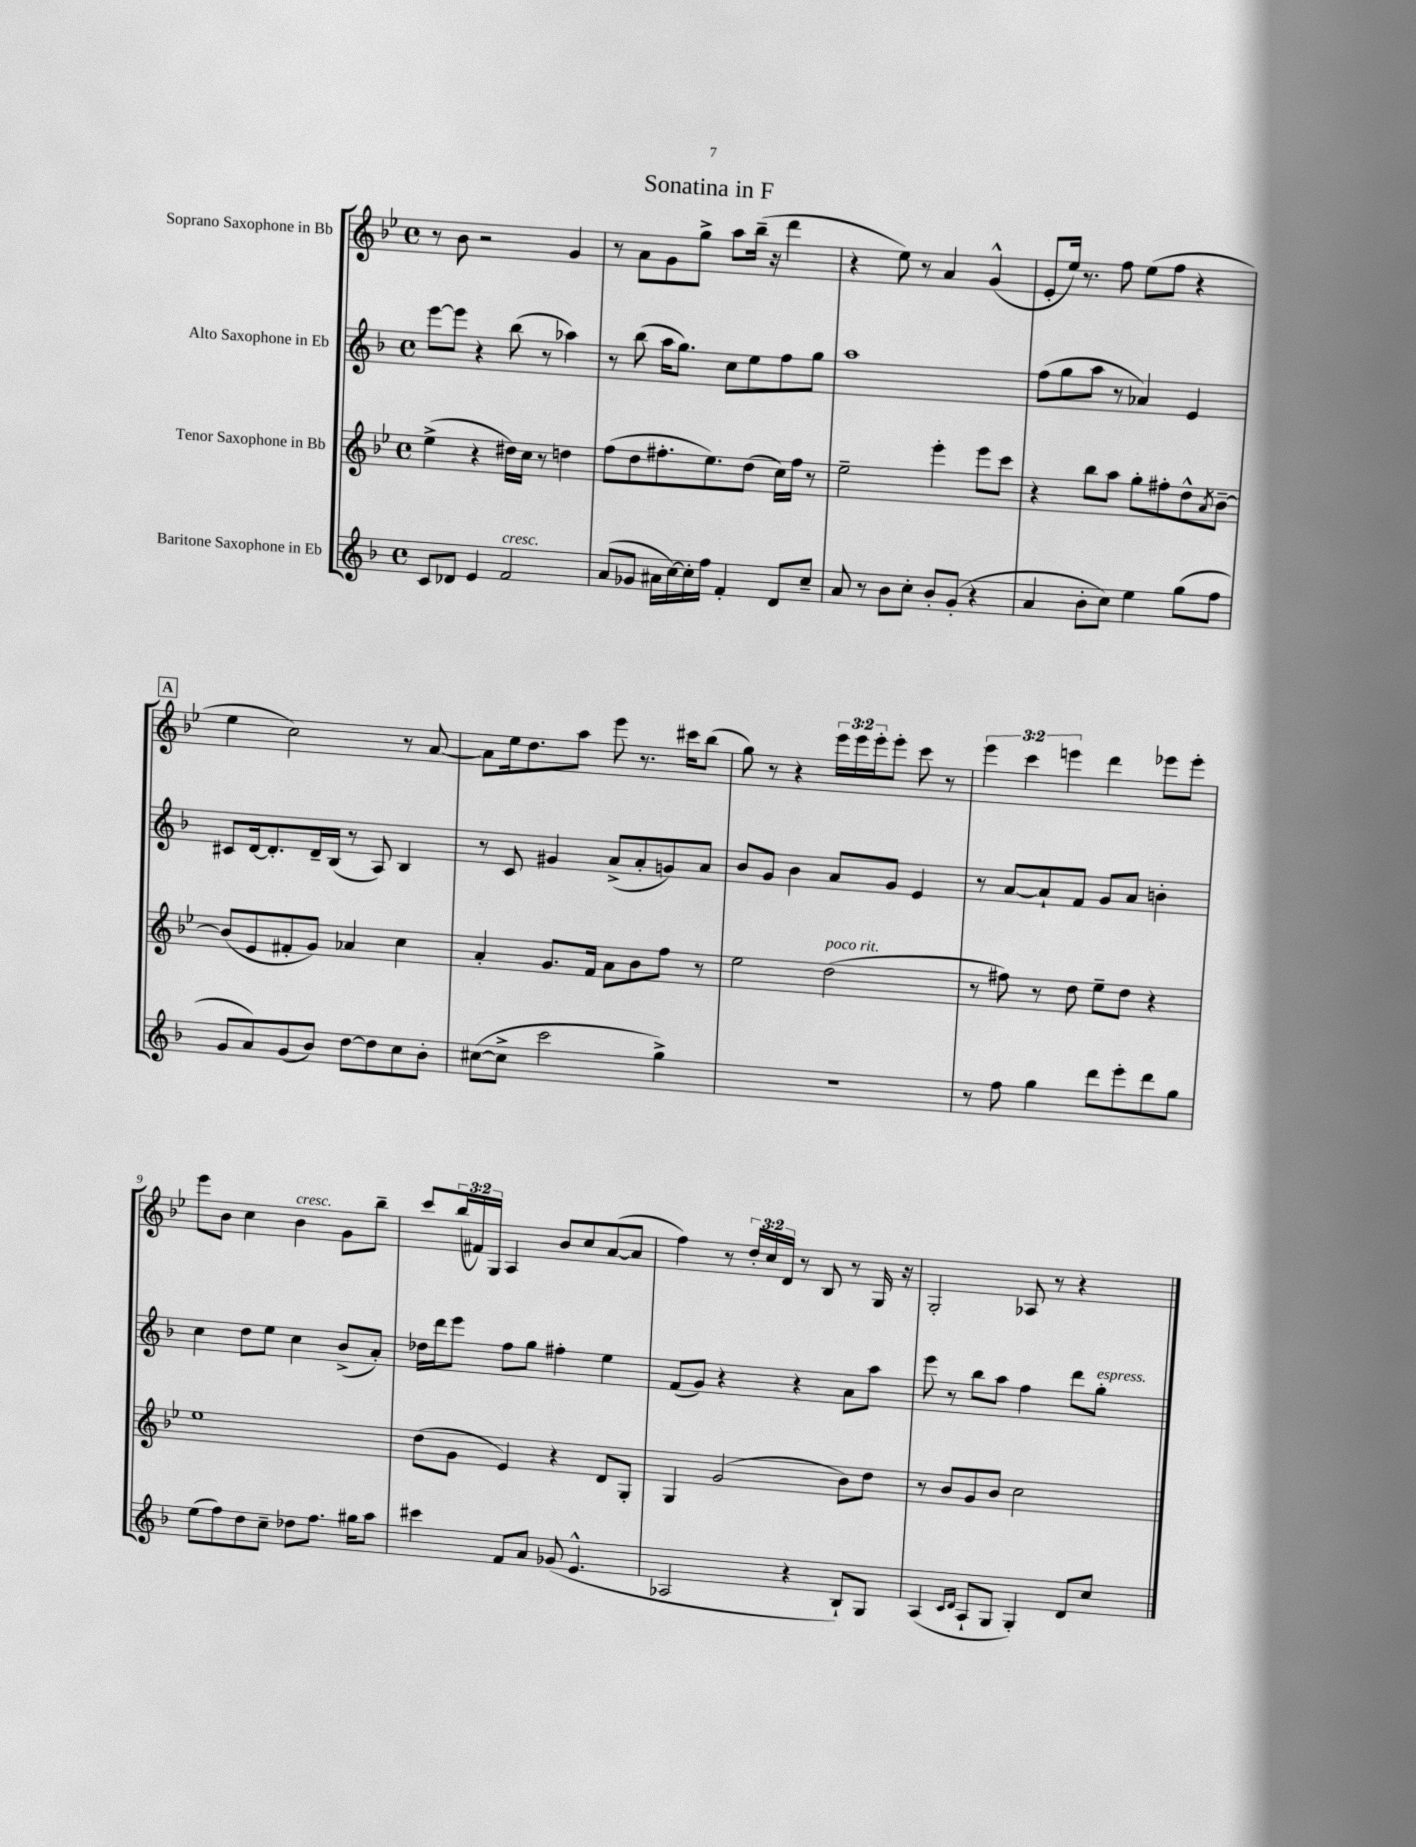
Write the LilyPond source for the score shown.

\header { title = "Sonatina in F" }
<<
\new StaffGroup <<
\new Staff = "s0" \with { instrumentName = "Soprano Saxophone in Bb" } {
    \clef treble \key bes \major \defaultTimeSignature \time 4/4 \override Staff.TupletNumber.text = #tuplet-number::calc-fraction-text
    r8 bes'8 r2 g'4 |
    r8 a'8 g'8 g''8-> a''8 bes''16--( r16 d'''4 |
    r4 ees''8) r8 a'4 g'4-^( |
    ees'8-. ees''16) r8. f''8 ees''8( f''8 r4 |
    \mark \markup { \box "A" } ees''4 c''2) r8 a'8~ |
    a'8 ees''16 d''8. a''8 ees'''8 r8. cis'''16 bes''8( |
    g''8) r8 r4 \tuplet 3/2 { ees'''16 ees'''16 ees'''16-. } ees'''8-. c'''8 r8 |
    \tuplet 3/2 { ees'''4 c'''4 e'''4 } d'''4 ees'''8 ees'''8-. |
    ees'''8 bes'8 c''4 bes'4^\markup { \italic "cresc." } g'8 bes''8-- |
    c'''8 \tuplet 3/2 { bes''16( fis'16) g16 } a4 bes'8 c''8 a'8~( a'8 |
    f''4) r8 \tuplet 3/2 { d''16-. c''16 d'16 } r8 bes8 r8 g16 r16 |
    g2-. aes8 r8 r4 \bar "|." |
}
\new Staff = "s1" \with { instrumentName = "Alto Saxophone in Eb" } {
    \clef treble \key f \major \defaultTimeSignature \time 4/4
    e'''8~ e'''8 r4 bes''8( r8 aes''4) |
    r8 bes''8( a''16 g''8.) c''8 e''8 f''8 g''8 |
    a''1 |
    f''8( g''8 a''8 r8 aes'4) e'4 |
    \mark \markup { \box "A" } cis'8 d'16~ d'8.-. d'16-- bes16( r8 a8) bes4 |
    r8 c'8 gis'4 a'8->( a'8-. g'8) a'8 |
    bes'8 g'8 bes'4 a'8 g'8 e'4 |
    r8 a'8~ a'8-! f'8 g'8 a'8 b'4-. |
    c''4 d''8 e''8 c''4 bes'8->( a'8-.) |
    des''16 d'''16 e'''8 f''8 g''8 fis''4-. e''4 |
    f'8( g'8) r4 r4 a'8 a''8 |
    e'''8 r8 bes''8 a''8 f''4 d'''8 g''8-.^\markup { \italic "espress." } \bar "|." |
}
\new Staff = "s2" \with { instrumentName = "Tenor Saxophone in Bb" } {
    \clef treble \key bes \major \defaultTimeSignature \time 4/4
    ees''4->( r4 dis''16) c''16 r8 d''4 |
    f''8( d''8 fis''8.-. ees''8.) d''8( c''16) fis''16 r8 |
    ees''2-- ees'''4-. ees'''8 c'''8 |
    r4 bes''8 a''8 g''8-. fis''8-. d''8-^ \acciaccatura { a'8 } bes'8~-- |
    \mark \markup { \box "A" } bes'8( ees'8 fis'8-. g'8) aes'4 c''4 |
    a'4-. g'8. f'16 a'8 bes'8 f''8 r8 |
    ees''2 d''2^\markup { \italic "poco rit." }( |
    r8 fis''8) r8 d''8 ees''8-- d''8 r4 |
    ees''1 |
    d''8( g'8 ees'4) r4 d'8 g8-. |
    g4 g'2( bes'8) d''8 |
    r8 bes'8 g'8 bes'8 c''2 \bar "|." |
}
\new Staff = "s3" \with { instrumentName = "Baritone Saxophone in Eb" } {
    \clef treble \key f \major \defaultTimeSignature \time 4/4
    c'8 des'8 e'4 f'2^\markup { \italic "cresc." } |
    a'8( ges'8 ais'16 c''16~) c''16-. f''16 f'4-. d'8 c''8-- |
    a'8 r8 bes'8 c''8-. bes'8-. g'8-.( r4 |
    a'4 bes'8-. c''8) e''4 g''8( f''8 |
    \mark \markup { \box "A" } g'8 a'8) g'8( bes'8) d''8~ d''8 c''8 bes'8-. |
    cis''8~( cis''8-> c'''2 g''4->) |
    R1 |
    r8 f''8 g''4 d'''8 e'''8-. d'''8 g''8 |
    e''8( f''8) d''8 c''8-- des''8 f''8. gis''16 a''8 |
    cis'''4 f'8 a'8 ges'8( e'4.-^ |
    aes2 r4 bes8-!) g8 |
    a4( \grace { c'16 d'16 } a8-! g8 g4-.) d'8 c''8 \bar "|." |
}
>>
>>
